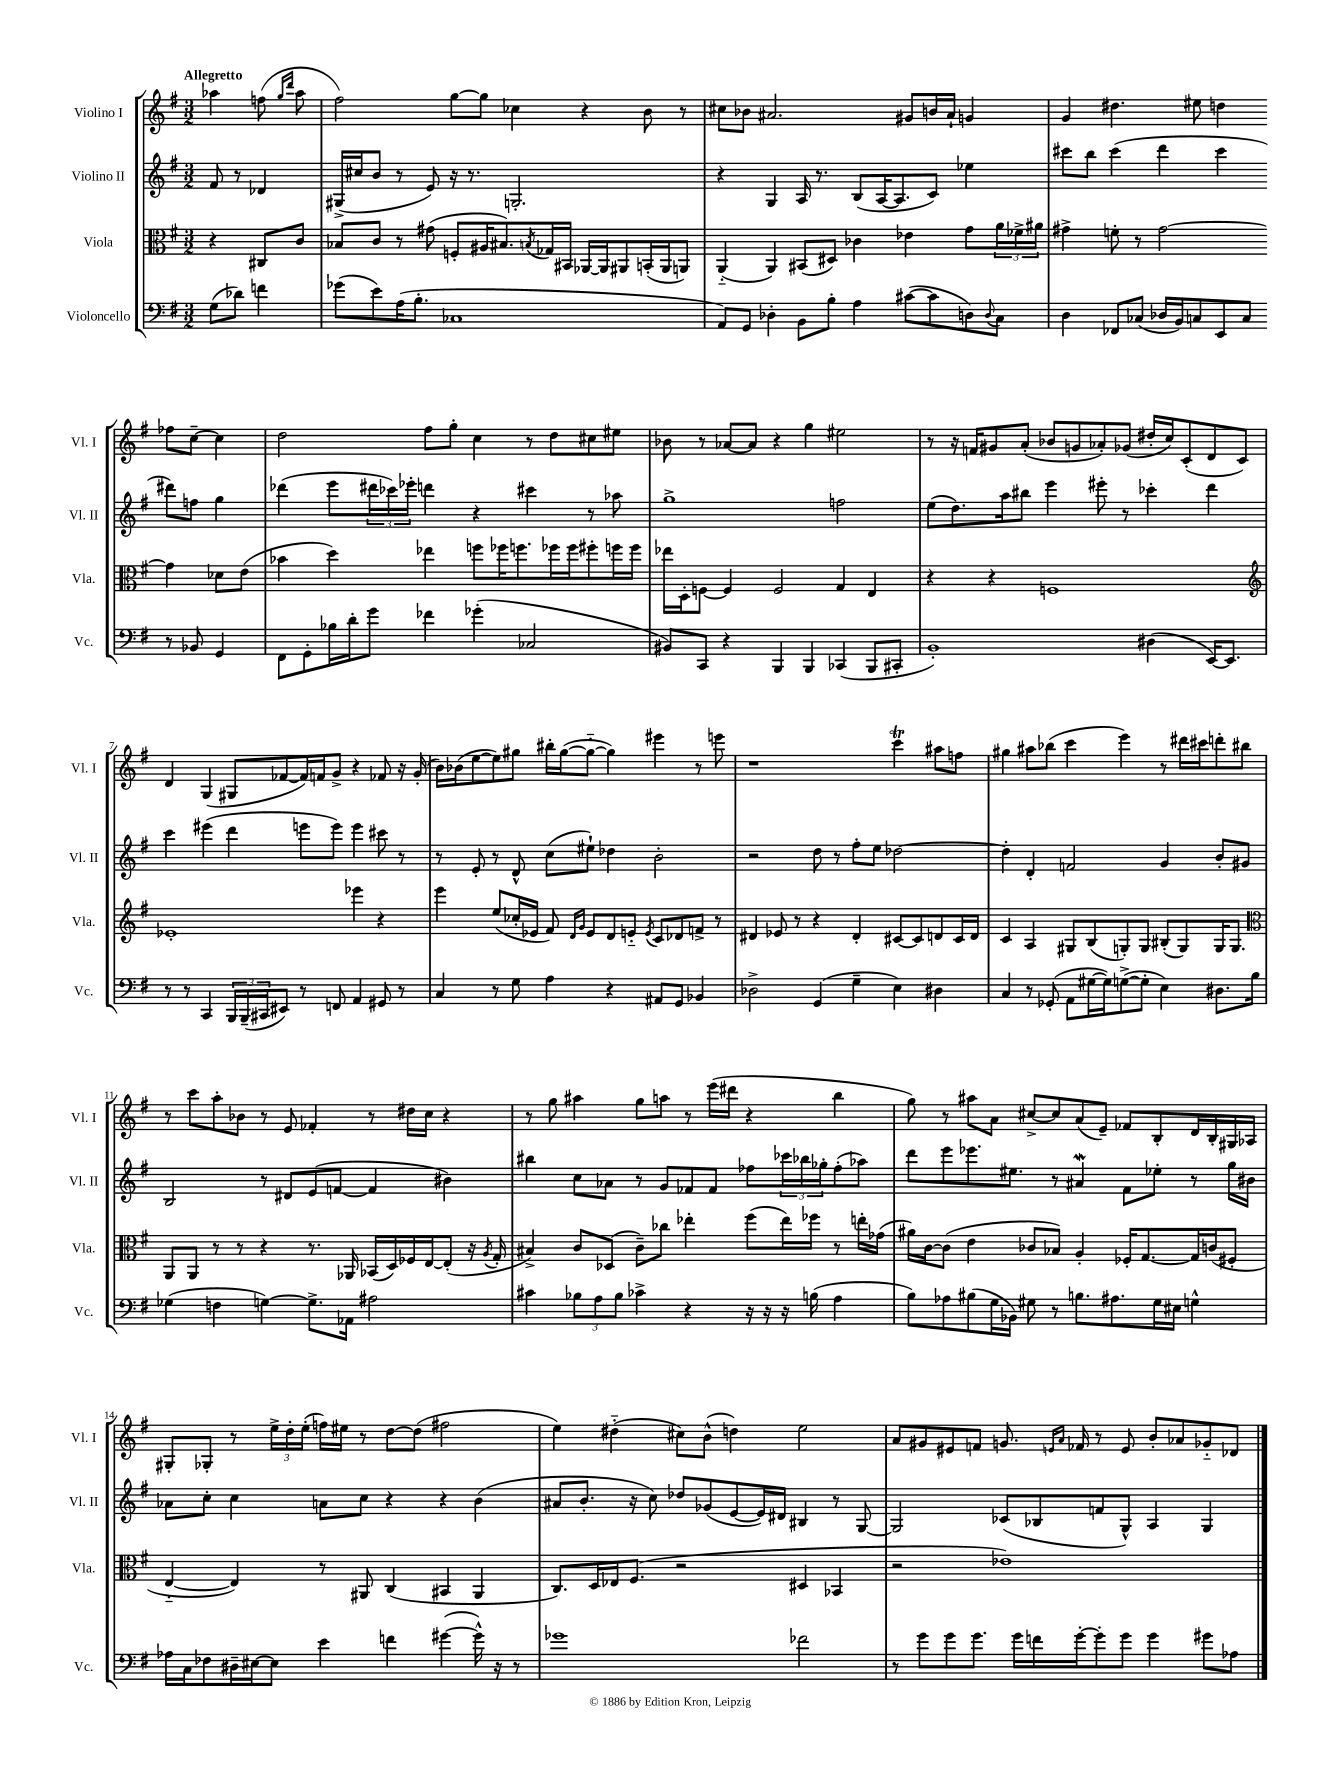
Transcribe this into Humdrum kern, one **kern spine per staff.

**kern	**kern	**kern	**kern
*staff4	*staff3	*staff2	*staff1
*clefF4	*clefC3	*clefG2	*clefG2
*k[f#]	*k[f#]	*k[f#]	*k[f#]
*M3/2	*M3/2	*M3/2	*M3/2
(8G	4r	8f#	4aa-
8d-)	.	8r	.
4f	8C#	4d-	(8ff
.	.	.	16qqgg
.	.	.	16qqddd
.	8c	.	8aa-
=	=	=	=
(8g-	8B-	(16G#^	2ff#)
.	.	16cc#	.
8e)	8c	8b	.
(16A	8r	8r	.
8.B'	.	.	.
.	(8g#	8e)	.
1C-	8F'	16r	[8gg
.	.	8.r	.
.	16A#	.	8gg]
.	8.B#)	.	.
.	.	2.G'	4cc-
.	8qB	.	.
.	16G-	.	.
.	16BB#	.	.
.	[16AA-	.	4r
.	16AA-]	.	.
.	8AA#	.	.
.	(16BB'	.	8b
.	16AA#	.	.
.	8AA)	.	8r
=	=	=	=
8AA)	(4AA'~	4r	8cc#
8GG	.	.	8b-
4D-'	4AA)	4G	2.a#
8BB	(8BB#	16A	.
.	.	8.r	.
8B'	8D#)	.	.
4A	4c-	(8B	.
.	.	[16A	.
.	.	8.A]	.
([8c#	4e-	.	8g#
8c#]	.	8c)	16b
.	.	.	16a#`
8D)	8g	4ee-	4g
8qqD	.	.	.
8C	24a	.	.
.	24f-^	.	.
.	24a#	.	.
=	=	=	=
4D	4g#^	8ccc#	4g
.	.	8bb	.
8FF-	8f'	(4ccc#	4.dd#
(8C-	8r	.	.
16D-	[2g#	4ddd	.
16BB)	.	.	.
8C	.	.	8ee#
8EE	.	4ccc#	4dd
8C	.	.	.
8r	4g#]	8ddd#)	8ff-
8BB-	.	8ff	[8cc~
4GG	8d-	4gg	4cc]
.	(8e	.	.
=	=	=	=
8FF#	4b-	(4ddd-	2dd
8GG'	.	.	.
16B-	4dd)	8eee	.
16d'	.	.	.
8g	.	24ddd#	.
.	.	24ccc-)	.
.	.	24eee-'	.
4f-	4ee-	4ddd	8ff#
.	.	.	8gg'
(4g-'	8ff	4r	4cc
.	16ff-	.	.
.	8.ff	.	.
2C-	.	4ccc#	8r
.	16ff-	.	8dd
.	16ff-	.	.
.	8ff#'	8r	8cc#
.	16ff	8aa-	8ee#
.	16ff	.	.
=	=	=	=
8BB#)	16ee-	1gg^	8b-
.	16D'	.	.
8CC	[8F	.	8r
4r	4F]	.	[8a-
.	.	.	8a-]
4BBB	2F	.	4r
4BBB	.	.	4gg
(4CC-	4G	2ff	2ee#
8BBB	4E	.	.
8CC#'	.	.	.
=	=	=	=
1BB')	4r	(8ee	8r
.	.	8.dd)	16r
.	.	.	16f
.	4r	.	8g#
.	.	16aa	.
.	.	8bb#	(8a'
.	1F	4eee	8b-
.	.	.	8g
.	.	8eee#'	8a-')
.	.	8r	(8g-
(4D#	.	4ccc-'	16dd#'
.	.	.	16cc)
.	.	.	(8c'
[16EE)	.	4ddd	8d
8.EE]	.	.	.
.	.	.	8c)
=	=	=	=
*	*clefG2	*	*
8r	1e-'	4ccc	4d
8r	.	.	.
4CC	.	(4eee#	(4G
24BBB	.	4ddd	8G#
(24BBB~	.	.	.
24CC#	.	.	.
8EE#)	.	.	[8f-
8r	.	8eee	16f-])
.	.	.	16f
8FF	.	8eee)	8g^
4AA	4eee-	4eee	4r
8GG#	4r	8ccc#	8f-
8r	.	8r	16r
.	.	.	(16g'
=	=	=	=
4C	4eee	8r	16b)
.	.	.	(16b-
.	.	8e'	[8ee
8r	(8ee	8r	8ee])
8G	16cc-'	8d^^	8gg#
.	16e-	.	.
4A	8f#)	(8cc	16bb#'
.	.	.	([16gg#
.	16qqd	.	.
.	16qqg	.	.
.	8e-	8ee#`)	8gg#'~_
4r	8d	4dd-	4gg#])
.	8e'~	.	.
.	8qe	.	.
8AA#	8c	2b'	4eee#
8GG	8d-	.	.
4BB-	8f^	.	8r
.	8r	.	8eee
=	=	=	=
2D-^	4d#	2r	1r
.	8e-	.	.
.	8r	.	.
(4GG	4r	8dd	.
.	.	8r	.
4G~	4d#'	8ff#'	.
.	.	8ee	.
4E)	[8c#	[2dd-	4ccc
.	8c#]	.	.
4D#	8d	.	8aa#
.	16c#	.	8ff
.	16d	.	.
=	=	=	=
4C	4c	4dd-']	4gg#
8r	4A	4d'	8aa#
(8GG-'	.	.	(8bb-
8AA	8G#	2f	4ccc
[16G#	(8B	.	.
16G#])	.	.	.
([8G^	8G')	.	4eee)
8G']	8G	.	.
4E)	(8B#'	4g	8r
.	8G)	.	16ddd#
.	.	.	16ccc#
8.D#	16G	8b'	8ddd'
.	8.G	.	.
.	.	8g#	8bb#
16B	.	.	.
=	=	=	=
*	*clefC3	*	*
(4G-	8AA	2B	8r
.	8AA	.	8ccc
4F	8r	.	8aa'
.	8r	.	8b-
[4G)	4r	8r	8r
.	.	8d#	8e
8.G^]	8.r	(8e	4f-'
.	.	[8f	.
16AA-	16AA-	.	.
2A#	(16BB-	4f]	8r
.	16D)	.	.
.	16F-	.	16dd#
.	[16E	.	16cc
.	(8E']	4b#)	4r
.	16r	.	.
.	8qA	.	.
.	16G'	.	.
=	=	=	=
4c#	4B#^)	4bb#	8r
.	.	.	8gg
12B-	8c	8cc	4aa#
12A	.	.	.
.	(8D-	8a-	.
12B-	.	.	.
4c-^	8c~)	8r	8gg
.	8cc-	8g	8aa
4r	4ee-'	8f-	8r
.	.	8f-	(16eee
.	.	.	16ddd#
16r	(8ff#	8ff-	4r
16r	.	.	.
16r	16ee-)	24ccc-	.
.	.	24bb-	.
(16B	16ff-	.	.
.	.	24gg-'	.
4A	8r	(8ff-'	4bb
.	16ee'	8aa-)	.
.	(16g-	.	.
=	=	=	=
8B)	16a#)	8ddd	8gg)
.	[16c	.	.
8A-	(8c]	8eee	8r
(8B#	4e	8.eee-	8aa#
16G	.	.	8a
16BB-)	.	8.ee#	.
8G#	8c-	.	[8cc#^
8r	8B-)	8r	8cc#]
8.B	4A'	4a#	(8a
.	.	.	8e~)
8.A#	.	.	.
.	16F-'	8f#	8f-
.	[8.G	.	.
16G#	.	8ee-'	8B'
16E#	.	.	.
4G^^	16G]	8r	16d
.	(16c	.	16B'
.	8F#'	16gg	16G#
.	.	16b#	16A-
=	=	=	=
16A-	[4E'~	8a-	8G#'
16C	.	.	.
8F-	.	8cc'	8G-'
16D#~	4E])	4cc	8r
[16E#	.	.	.
8E#]	.	.	24ee^
.	.	.	24dd'
.	.	.	(24ee'
4e	8r	8a	16ff)
.	.	.	16ee#
.	8AA#	8cc	8r
4f	(4C	4r	[8dd
.	.	.	(8dd]
([4g#	4BB#	4r	2ff#
16g#^^])	4AA#	(4b	.
16r	.	.	.
8r	.	.	.
=	=	=	=
1g-	8.C)	8a#	4ee)
.	.	8.b'	.
.	16D	.	.
.	16E-	.	(4dd#'~
.	(8.F#	16r	.
.	.	8cc)	.
.	2r	8dd-	8cc#)
.	.	(8g-	(8b^^
.	.	[8e	4dd)
.	.	16e])	.
.	.	16d#	.
2f-	4D#	4B#	2ee
.	4BB-	8r	.
.	.	[8G	.
=	=	=	=
8r	2r	2G]	8a
8g	.	.	8g#
8g	.	.	8e#
8.g	.	.	8f
.	1e-)	(8c-	8.g
16g	.	.	.
16f	.	8B-	.
.	.	.	16qqe
.	.	.	16qqa
[16g'	.	.	16f-
8g']	.	8f	8r
8g	.	8G^^)	8e
4g	.	4A	8b'
.	.	.	8a-
8g#	.	4G	8g-'~
8A-	.	.	8d-
==	==	==	==
*-	*-	*-	*-
